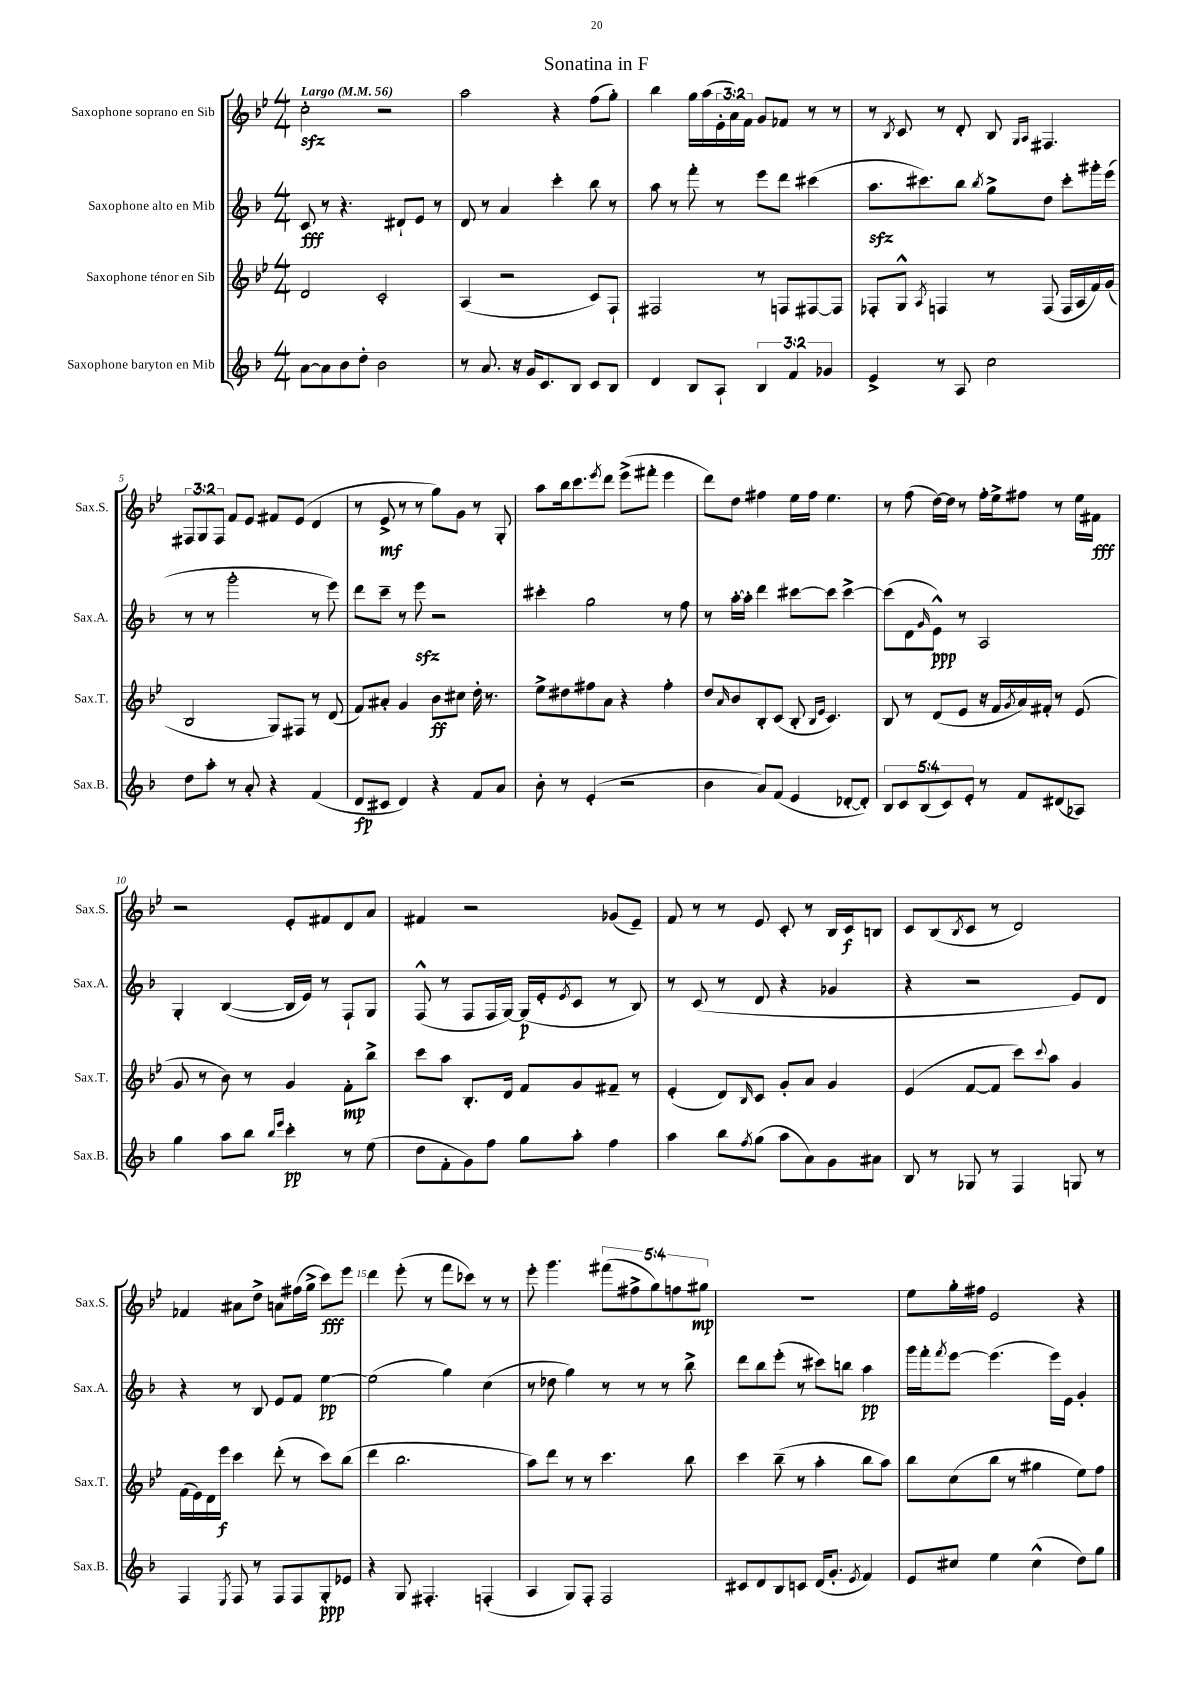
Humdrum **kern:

**kern	**kern	**kern	**kern
*staff4	*staff3	*staff2	*staff1
*clefG2	*clefG2	*clefG2	*clefG2
*k[b-]	*k[b-e-]	*k[b-]	*k[b-e-]
*M4/4	*M4/4	*M4/4	*M4/4
*MM56	*MM56	*MM56	*MM56
[8a	2d	8c	2cc'
8a]	.	8r	.
8b-	.	4.r	.
8dd'	.	.	.
2b-	2c'	.	2r
.	.	8d#`	.
.	.	8e	.
.	.	8r	.
=	=	=	=
8r	(4A	8d	2aa
8.a	.	8r	.
.	2r	4a	.
16r	.	.	.
16g	.	.	.
8.c	.	.	.
.	.	4ccc'	4r
8B-	.	.	.
8c	8c)	8bb-	(8ff
8B-	8F`	8r	8gg')
=	=	=	=
4d	2F#	8aa	4bb-
.	.	8r	.
8B-	.	8fff'	16gg
.	.	.	(16aa
8A`	.	8r	24e-'
.	.	.	24a)
.	.	.	24f
6B-	8r	8eee	8g
.	8F	8ddd	8f-
6f	.	.	.
.	[8F#	(4ccc#	8r
6g-	.	.	.
.	8F#]	.	8r
=	=	=	=
4e^	8F-'	8.aa	8r
.	.	.	8qB-
.	8G^^	.	8c
.	.	8.ccc#)	.
.	8qA	.	.
8r	4F	.	8r
8A	.	8bb-	8d'
.	.	8qbb-	.
2cc	8r	8gg^	8B-
.	.	.	16qqG
.	.	.	16qqA
.	(8F	8dd	4.F#
.	16F	8ccc#'	.
.	16A	.	.
.	16f)	16ggg#'	.
.	(16g	(16eee	.
=	=	=	=
8dd	2B-	8r	12F#
.	.	.	12G
8aa'	.	8r	.
.	.	.	12F#
8r	.	2ggg'	8f
8a'	.	.	8e-
4r	8G)	.	8f#
.	8F#	.	(8e-
(4f	8r	8r	4d
.	(8d	8eee)	.
=	=	=	=
8d	8f)	8ddd	8r
8c#	8a#'	8ccc~	8e-^
4d)	4g	8r	8r
.	.	8eee	8r
4r	8b-	2r	8gg)
.	8cc#	.	8g
8f	16dd'	.	8r
.	8.r	.	.
8a	.	.	8G'
=	=	=	=
8b-'	8ee-^	4ccc#'	8aa
8r	8dd#	.	16bb-
.	.	.	8.ccc
(4e'	8ff#	2gg	.
.	.	.	8qeee-
.	8a	.	8ddd
2r	4r	.	(8eee-^
.	.	.	8fff#'
.	4ff#'	8r	4eee-
.	.	8ff	.
=	=	=	=
4b-	8dd	8r	8ddd)
.	16qqa	.	.
.	8b-	[16aa'	8dd
.	.	16aa']	.
8a)	8B-'	4ddd	4ff#
(8f	(8c	.	.
4e	8B-'	[8ccc#	16ee-
.	.	.	16ff#
.	16qqB-	.	.
.	16qqe-	.	.
.	4.c)	8ccc#]	4.ee-
[8d-'	.	[4ccc#^	.
8d-'])	.	.	.
=	=	=	=
10B-	8B-	(8ccc#]	8r
10c	.	.	.
.	8r	8d	(8ff
(10B-	.	.	.
.	.	16qqg	.
.	(8d	8e^^)	[16dd)
10c)	.	.	.
.	.	.	16dd]
.	8e-	8r	8r
10e'	.	.	.
8r	16r	2A	16ff'
.	16f	.	16ee-^
.	8qg	.	.
8f	16a)	.	8ff#
.	16f#'	.	.
(8d#	8r	.	8r
8A-)	(8e-	.	16ee-
.	.	.	16f#
=	=	=	=
4gg	8g	4G'	2r
.	8r	.	.
8aa	8b-)	([4B-	.
8bb-	8r	.	.
16qqbb-	.	.	.
16qqeee	.	.	.
4ccc'	4g	16B-]	8e-'
.	.	16e)	.
.	.	8r	8f#
8r	8f'	8F`	8d
(8ee	8bb-^	8G	8a
=	=	=	=
8dd	8ccc	(8F^^	4f#
8f'	8aa	8r	.
8g)	8.B-'	8F	2r
8ff	.	16F	.
.	16d	[16G)	.
8gg	8f	(16G]	.
.	.	16e'	.
.	.	8qe	.
8aa'	8g	8c	.
4ff	8f#~	8r	(8g-
.	8r	8B-)	8e-~)
=	=	=	=
4aa	(4e-'	8r	8f
.	.	(8c	8r
8bb-	8d)	8r	8r
8qff	16qqB-	.	.
(8gg	8c	8d	8e-
8aa	8g'	4r	8c'
8a)	8a	.	8r
8g	4g	4g-	16B-
.	.	.	16c
8a#	.	.	8B
=	=	=	=
8B-	(4e-	4r	8c
8r	.	.	(8B-
.	.	.	8qB-
8G-	[8f	2r	8c
8r	8f]	.	8r
4F	8ccc)	.	2d)
.	8qqccc	.	.
.	8aa	.	.
8G	4g	8e)	.
8r	.	8d	.
=	=	=	=
4F	(16f	4r	4f-
.	16e-)	.	.
.	16d	.	.
.	16eee-	.	.
8qE	.	.	.
8F	4ccc	8r	8a#
8r	.	8B-	8dd^
8F	(8ddd'	8e	8a
8F	8r	8f	(16ff#
.	.	.	16gg^
8G'	8ccc)	[4ee	8ccc)
8e-	(8bb-	.	8eee-
=	=	=	=
4r	4ddd	(2ee]	4ddd
8G	2.bb-	.	(8eee-'
4.F#'	.	.	8r
.	.	4gg)	8fff
.	.	.	8ccc-)
(4F'	.	(4cc	8r
.	.	.	8r
=	=	=	=
4A	8aa)	8r	8eee-'
.	8ddd	8dd-	4.ggg
8G)	8r	4gg)	.
8F'	8r	.	.
2F	4.ccc	8r	(10fff#
.	.	.	10ff#^
.	.	8r	.
.	.	.	10gg)
.	.	8r	.
.	.	.	10ff
.	8bb-	8bb-^	.
.	.	.	10gg#
=	=	=	=
8c#	4ccc	8ddd	1r
8d	.	8bb-	.
8B-	(8bb-~	(8eee'	.
8c	8r	8r	.
(16d	4aa'	8ccc#)	.
8.g'	.	.	.
.	.	8bb	.
8qe	.	.	.
4f)	8bb-	4aa	.
.	8aa)	.	.
=	=	=	=
8e	8bb-	16ggg	8ee-
.	.	16fff'	.
.	.	8qfff	.
8cc#	(8cc	[8eee	16gg'
.	.	.	16ff#
4ee	8bb-	(4.eee]	2e-
.	8r	.	.
(4cc#^^	4gg#	.	.
.	.	16eee)	.
.	.	16e	.
8dd)	8ee-)	4g'	4r
8gg	8ff	.	.
==	==	==	==
*-	*-	*-	*-
